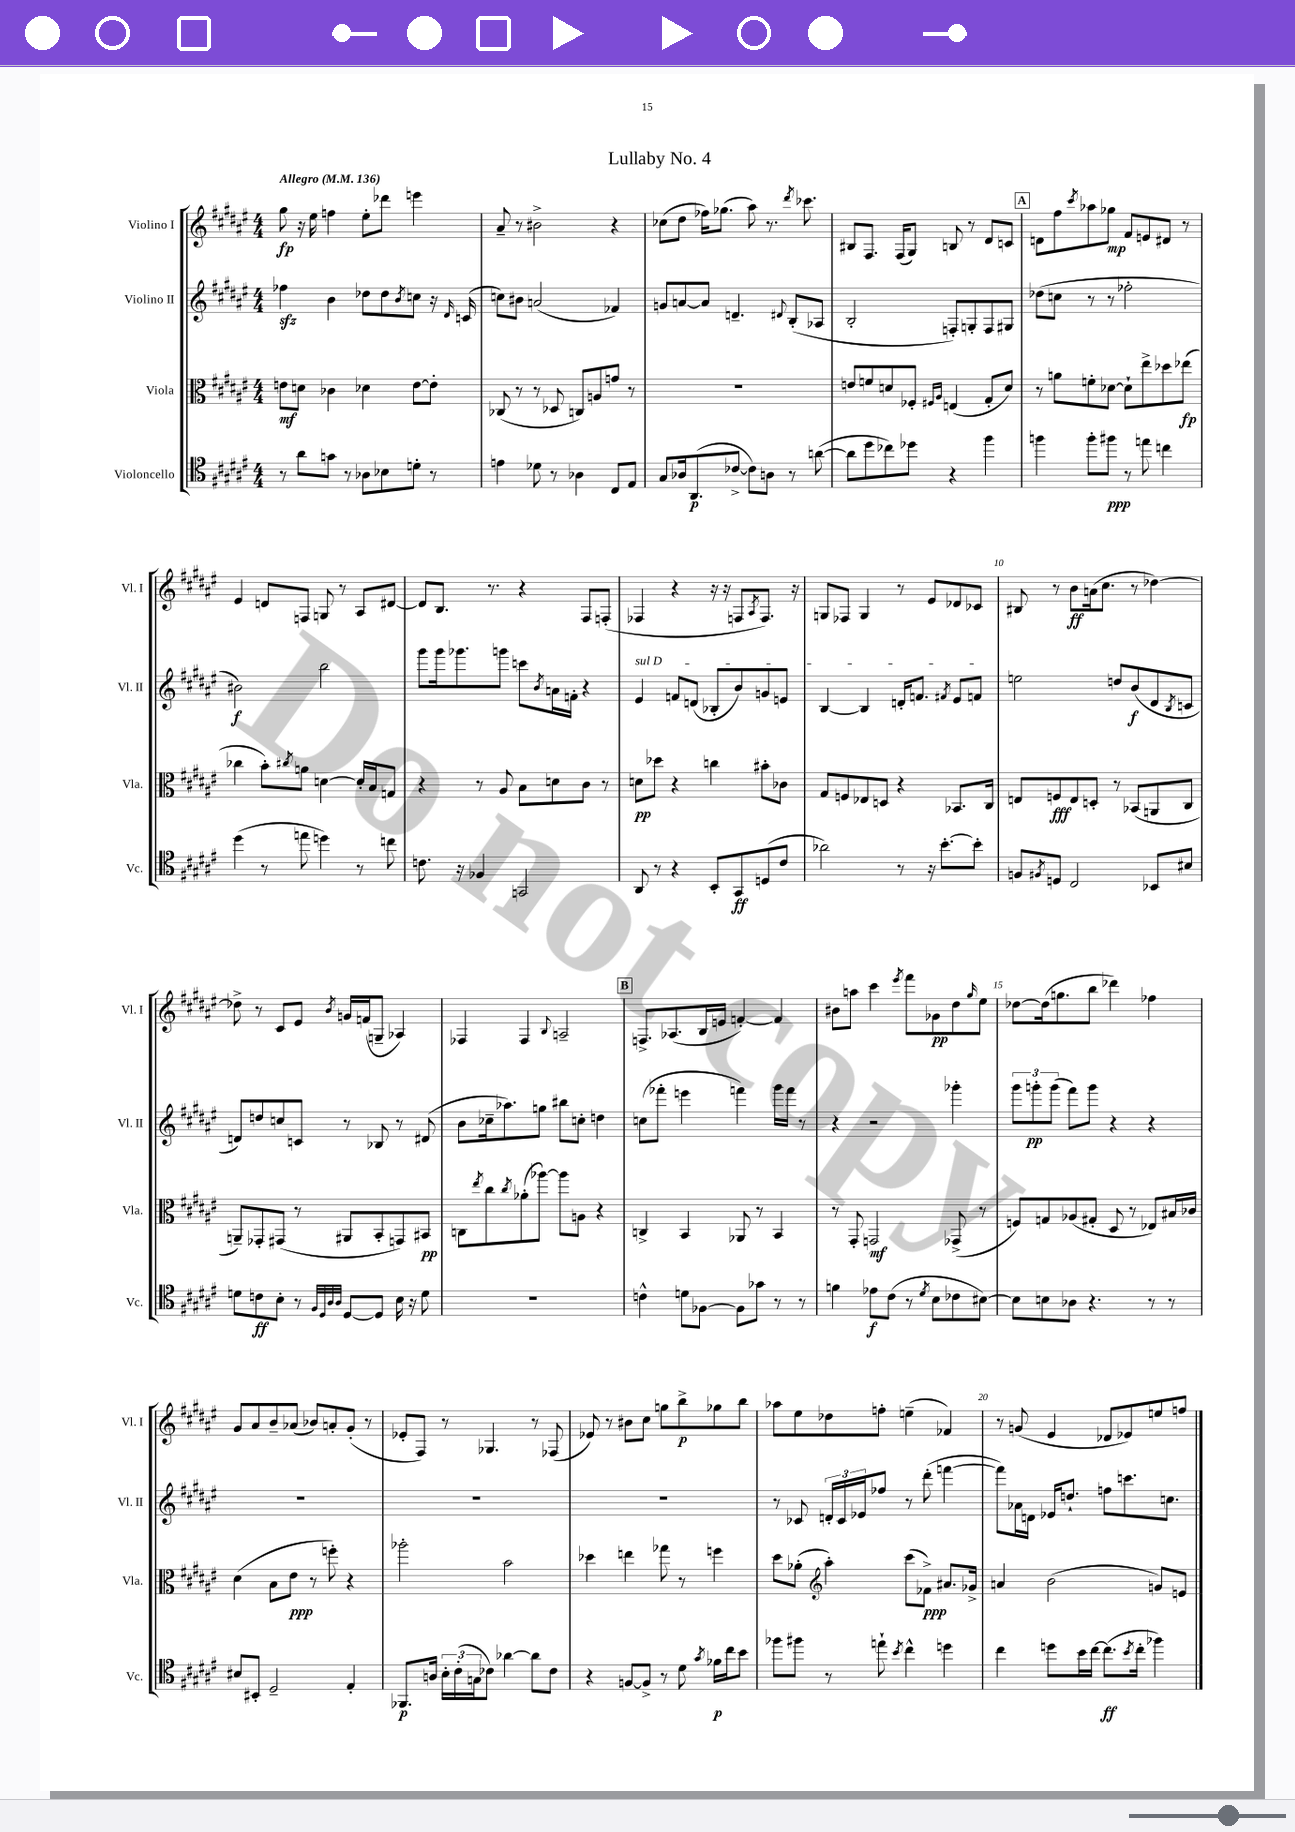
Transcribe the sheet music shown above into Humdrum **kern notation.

**kern	**dynam	**kern	**dynam	**kern	**dynam	**kern	**dynam
*part4	*part4	*part3	*part3	*part2	*part2	*part1	*part1
*staff4	*staff4	*staff3	*staff3	*staff2	*staff2	*staff1	*staff1
*I"Violoncello	*	*I"Viola	*	*I"Violino II	*	*I"Violino I	*
*I'Vc.	*	*I'Vla.	*	*I'Vl. II	*	*I'Vl. I	*
*clefC4	*	*clefC3	*	*clefG2	*	*clefG2	*
*k[f#c#g#d#a#e#]	*	*k[f#c#g#d#a#e#]	*	*k[f#c#g#d#a#e#]	*	*k[f#c#g#d#a#e#]	*
*M4/4	*	*M4/4	*	*M4/4	*	*M4/4	*
*MM136	*	*MM136	*	*MM136	*	*MM136	*
=1	=1	=1	=1	=1	=1	=1	=1
!	!	!	!	!	!	!LO:TX:a:B:t=Allegro	!
8r	.	8en\L	mf	4ff-Xzz\	.	8gg#\	fp
8a#\L	.	8dn\J	.	.	.	16r	.
.	.	.	.	.	.	16ee#\	.
8gn\J	.	4c-X\	.	4b\	.	4ffn\	.
8r	.	.	.	.	.	.	.
8A-X\L	.	4d-X\	.	8dd-X\L	.	8ee#'\L	.
8B-X\	.	.	.	8dd-\	.	8ddd-X\J	.
.	.	.	.	8qb/	.	.	.
8dn'\J	.	[8e\L	.	8ccn\J	.	4eeen\	.
8r	.	8e'\J]	.	16r	.	.	.
.	.	.	.	16qqd#/	.	.	.
.	.	.	.	(16cn/	.	.	.
=2	=2	=2	=2	=2	=2	=2	=2
4en\	.	(8C-X/	.	8ccn\L)	.	8a#~/	.
.	.	8r	.	8b#X\J	.	8r	.
8d-X\	.	8r	.	(2an/	.	2b#X^\	.
8r	.	8D-X/	.	.	.	.	.
4A-X\	.	8Cn/L)	.	.	.	.	.
.	.	8An/	.	.	.	.	.
8C#/L	.	8gn/J	.	4f-X/)	.	4r	.
8E#/J	.	8r	.	.	.	.	.
=3	=3	=3	=3	=3	=3	=3	=3
8G#/L	.	1r	.	8gn/L	.	(8cc-X\L	.
16A-X/k	.	.	.	[8an/	.	8dd#\J	.
(8.AA#/	p	.	.	.	.	.	.
.	.	.	.	8a/J]	.	16ff-X\KL)	.
.	.	.	.	.	.	(8.gg-X\J	.
[8c-X^/J	.	.	.	4.dn~/	.	.	.
8c-\L])	.	.	.	.	.	8aa#\)	.
8An\J	.	.	.	.	.	8.r	.
.	.	.	.	8qqd#X/	.	.	.
8r	.	.	.	(8B'/L	.	.	.
.	.	.	.	.	.	8qddd#/	.
.	.	.	.	.	.	8.ccc-X\	.
([8an\	.	.	.	8A-X/J	.	.	.
=4	=4	=4	=4	=4	=4	=4	=4
8a\L]	.	8en/L	.	2B'/	.	8B#X/L	.
8dd#\	.	8fn/	.	.	.	8.F#/J	.
8cc-X\)	.	8dn/	.	.	.	.	.
.	.	.	.	.	.	(16F#/KL	.
8dd-X\J	.	8F-X'/J	.	.	.	8G#/J)	.
.	.	16qqF#X/LL	.	.	.	.	.
.	.	16qqA#/JJ	.	.	.	.	.
4r	.	(4En/	.	8Fn'/L)	.	8Bn/	.
.	.	.	.	8Gn'/	.	8r	.
4ff#\	.	8G#'/L	.	8F/	.	8d#/L	.
.	.	8d/J)	.	8G#X/J	.	8cn/J	.
!!LO:REH:place=s1:t=A
=5	=5	=5	=5	=5	=5	=5	=5
4ffn\	.	8r	.	(8dd-X\L	.	8dn\L	.
.	.	8an\L	.	8ccn\J	.	8ff#\	.
.	.	.	.	.	.	8qccc#/	.
8ff'\L	.	8fn'\	.	8r	.	8aa-X\	.
8ff#X\J	ppp	[8d-X\J	.	8r	.	8gg-X\J	mp
8r	.	8d-`\L]	.	2ff-X'\	.	8f#/L	.
8een\	.	8ee#^\	.	.	.	8en/	.
4ccn\	.	8dd-X\	.	.	.	8d#X/J	.
.	.	(8ee-X\J	fp	.	.	8r	.
!!LO:LB:g=z
=6	=6	=6	=6	=6	=6	=6	=6
(4dd#\	.	4cc-X\	.	2b#X\)	f	4e#/	.
8r	.	8b'\L)	.	.	.	8dn/L	.
.	.	8qcc#X/	.	.	.	.	.
8een\	.	8an\J	.	.	.	8Fn/J	.
4ddn\)	.	[4dn\	.	2bb\	.	8Gn/	.
.	.	.	.	.	.	8r	.
8r	.	16d'/LL]	.	.	.	8A#/L	.
.	.	16B/J	.	.	.	.	.
8ccn\	.	8Gn/J	.	.	.	[8d#X/J	.
=7	=7	=7	=7	=7	=7	=7	=7
8.cn\	.	4r	.	8ggg#\L	.	8d#/L]	.
.	.	.	.	16ggg#\k	.	8.B/J	.
16r	.	.	.	8.ggg-X\	.	.	.
4F-X/	.	8r	.	.	.	.	.
.	.	.	.	.	.	8.r	.
.	.	8A#/	.	8gggn\J	.	.	.
2GGn/	.	8B\L	.	8cccn\L	.	4r	.
.	.	.	.	8qb/	.	.	.
.	.	8dn\	.	16an\L	.	.	.
.	.	.	.	16fn'\JJ	.	.	.
.	.	8c#\J	.	4r	.	8F#/L	.
.	.	8r	.	.	.	(8Fn'/J	.
=8	=8	=8	=8	=8	=8	=8	=8
!	!	!	!	!LO:TX:a:i:t=sul D	!	!	!
8AA#/	.	8dn\L	pp	4e#/	.	4F-X/	.
8r	.	8dd-X\J	.	.	.	.	.
4r	.	4r	.	8fn/L	.	4r	.
.	.	.	.	(8dn/J	.	.	.
8BB'/L	.	4ccn\	.	8B-X'/L	.	16r	.
.	.	.	.	.	.	16r	.
8GG#/	ff	.	.	8b/)	.	8Fn/L	.
.	.	.	.	.	.	8qA#/	.
(8Dn/	.	8b#X'\L	.	8gn/	.	8.F/J)	.
8c#/J	.	8c-X\J	.	8en/J	.	.	.
.	.	.	.	.	.	16r	.
=9	=9	=9	=9	=9	=9	=9	=9
2a-X\)	.	8G#/L	.	[4B/	.	8Gn/L	.
.	.	8Fn/	.	.	.	8F-X/J	.
.	.	8E-X/	.	4B/]	.	4G/	.
.	.	8Dn/J	.	.	.	.	.
8r	.	4r	.	16dn'/KL	.	8r	.
.	.	.	.	8.fn/J	.	.	.
16r	.	.	.	.	.	8e#/L	.
[8.b'\L	.	.	.	.	.	.	.
.	.	.	.	8qf#X/	.	.	.
.	.	8.BB-X/L	.	8e#/L	.	8d-X/	.
8b'\J]	.	.	.	8fn/J	.	8c-X/J	.
.	.	16C#/Jk	.	.	.	.	.
=10	=10	=10	=10	=10	=10	=10	=10
8Fn/L	.	8En/L	.	2een\	.	8B#X/	.
8qF#X/	.	.	.	.	.	.	.
8Dn/J	.	8Fn/	fff	.	.	8r	.
2C#/	.	8E/	.	.	.	8b\L	ff
.	.	8Dn'/J	.	.	.	(16an\k	.
.	.	.	.	.	.	8.cc#\J	.
.	.	8r	.	8ddn/L	.	.	.
.	.	(8BB-X/L	.	(8b/	f	8r	.
8BB-X/L	.	8AAn/	.	8d#/	.	[4dd-X\)	.
.	.	.	.	8qB/	.	.	.
8B#X/J	.	8C#/J	.	8cn/J	.	.	.
!!LO:LB:g=z
=11	=11	=11	=11	=11	=11	=11	=11
8dn\L	.	8AAn~/L)	.	8dn/L)	.	8dd-X^\]	.
8cn\	ff	8GG-X'/	.	8ddn/	.	8r	.
8B'\J	.	(8GG#X/J	.	8ccn/	.	8c#/L	.
8r	.	8r	.	8cn/J	.	8e#/J	.
32qqF#/LLL	.	.	.	.	.	.	.
32qqD#/	.	.	.	.	.	.	.
32qqA#/	.	.	.	.	.	.	.
32qqA#/JJJ	.	.	.	.	.	8qb/	.
[8D#/L	.	8AA#X/L	.	8r	.	16gn/LL	.
.	.	.	.	.	.	(16fn/J	.
8D#/J]	.	8BB'/	.	8B-X/	.	8Gn~/J	.
16B\	.	8GGn/)	.	8r	.	4A-X/)	.
16r	.	.	.	.	.	.	.
8d\	.	8BB#X/J	pp	(8d#X/	.	.	.
=12	=12	=12	=12	=12	=12	=12	=12
1r	.	8Cn\L	.	8b\L	.	4F-X/	.
.	.	8qee#/	.	.	.	.	.
.	.	8cc#\	.	16cc-X~\k	.	.	.
.	.	.	.	8.aa-X\)	.	.	.
.	.	8qcc#/	.	.	.	.	.
.	.	(8a-X'\	.	.	.	4F-/	.
.	.	[8aa-X\J)	.	8ggn\J	.	.	.
.	.	.	.	.	.	8qqB/	.
.	.	8aa-\L]	.	8bb#X\L	.	2An~/	.
.	.	8An\J	.	8ccn'\J	.	.	.
.	.	4r	.	4ddn\	.	.	.
!!LO:REH:place=s1:t=B
=13	=13	=13	=13	=13	=13	=13	=13
4cn^^\	.	4Cn^/	.	(8ccn\L	.	8.Fn^/L	.
.	.	.	.	8fff-X'\J	.	.	.
.	.	.	.	.	.	(8.A-X/	.
8dn\L	.	4BB/	.	4eeen\	.	.	.
[8F-X\J	.	.	.	.	.	16B/L	.
.	.	.	.	.	.	16en/JJ	.
8F-\L]	.	8AA-X/	.	4fffn\)	.	[4fn'/)	.
8g-X\J	.	8r	.	.	.	.	.
8r	.	4BB/	.	16ggg#\LL	.	4f/]	.
.	.	.	.	16fff\JJ	.	.	.
8r	.	.	.	8r	.	.	.
=14	=14	=14	=14	=14	=14	=14	=14
4fn\	.	8r	.	4r	.	8b#X\L	.
.	.	8GG#'/	.	.	.	8aan\J	.
8e-X\L	f	2GGn/	mf	2r	.	4ccc#\	.
(8c#\J	.	.	.	.	.	.	.
.	.	.	.	.	.	8qeee#/	.
8r	.	.	.	.	.	8fff#\L	.
8qd#/	.	.	.	.	.	.	.
8B\L	.	.	.	.	.	8g-X\	pp
8c-X\	.	(8GG-X^/	.	4ggg-X'\	.	8dd#\	.
.	.	.	.	.	.	16qqgg#/	.
[8B#X\J)	.	8r	.	.	.	8ee#\J	.
=15	=15	=15	=15	=15	=15	=15	=15
8B#\L]	.	8Fn/L)	.	12ggg#\L	.	[8dd-X\L	.
.	.	.	.	12gggn'\	pp	.	.
8Bn\	.	8Gn/	.	.	.	(16dd-\k]	.
.	.	.	.	(12ggg\J	.	.	.
.	.	.	.	.	.	8.ggn\	.
8A-X\J	.	(8A-X/	.	8fff#\L)	.	.	.
4.r	.	8G#X'/J	.	8ggg\J	.	8bb\J	.
.	.	8D#/	.	4r	.	4ddd-X\)	.
.	.	8r	.	.	.	.	.
8r	.	8E-X/L)	.	4r	.	4ff-X\	.
8r	.	16B#X/L	.	.	.	.	.
.	.	16c-X/JJ	.	.	.	.	.
!!LO:LB:g=z
=16	=16	=16	=16	=16	=16	=16	=16
8B#X/L	.	(4d#\	.	1r	.	8g#/L	.
8BB#X'/J	.	.	.	.	.	8a#/	.
2D#~/	.	8B\L	.	.	.	8b~/	.
.	.	8e#\J	ppp	.	.	(8a-X/J	.
.	.	8r	.	.	.	8b-X/L)	.
.	.	8ffn'\)	.	.	.	8an'/	.
4E#'/	.	4r	.	.	.	(8g#'/J	.
.	.	.	.	.	.	8r	.
=17	=17	=17	=17	=17	=17	=17	=17
8.FF-X/L	p	2aa-X'\	.	1r	.	8e-X'/L	.
.	.	.	.	.	.	8F#/J)	.
16An/Jk	.	.	.	.	.	.	.
24B'\LL	.	.	.	.	.	8r	.
(24c#'\	.	.	.	.	.	.	.
24Gn\J	.	.	.	.	.	.	.
8c-X\J)	.	.	.	.	.	4.G-X/	.
[4a-X\	.	2b\	.	.	.	.	.
8a-\L]	.	.	.	.	.	8r	.
8c-\J	.	.	.	.	.	(8F-X/	.
=18	=18	=18	=18	=18	=18	=18	=18
4r	.	4dd-X\	.	1r	.	8e-X/)	.
.	.	.	.	.	.	8r	.
[8Fn/L	.	4een\	.	.	.	8b#X\L	.
8F^/J]	.	.	.	.	.	8cc#\J	.
8r	.	8gg-X\	.	.	.	8ggn\L	.
8d#\	.	8r	.	.	.	8bb^\	p
8qg#/	.	.	.	.	.	.	.
16f-X\LL	p	4ffn\	.	.	.	8gg-X\	.
16cc#\J	.	.	.	.	.	.	.
8b\J	.	.	.	.	.	8bb\J	.
=19	=19	=19	=19	=19	=19	=19	=19
8ff-X\L	.	8dd#\L	.	8r	.	8aa-X\L	.
8ff#X\J	.	(8a-X'\J	.	8c-X/	.	8ee#\	.
*	*	*clefG2	*	*	*	*	*
8r	.	4aa#'\)	.	24dn'/LL	.	8dd-X\	.
.	.	.	.	24c-/	.	.	.
.	.	.	.	24e-X/J	.	.	.
8een`\	.	.	.	8ff-X/J	.	8ffn'\J	.
8qb/	.	.	.	.	.	.	.
4cc#^^\	.	(8ccc#\L	.	8r	.	(4een~\	.
.	.	8f-X^\J)	ppp	(8ddd#'\	.	.	.
4ddn\	.	8.a#X/L	.	[4fffn\	.	4f-X/)	.
.	.	16g-X^/Jk	.	.	.	.	.
=20	=20	=20	=20	=20	=20	=20	=20
4cc#\	.	4an/	.	8fff\L])	.	8r	.
.	.	.	.	16a-X\L	.	(8gn/	.
.	.	.	.	16dn\JJ	.	.	.
8ddn\L	.	(2b\	.	16e-X/KL	.	4e#/	.
.	.	.	.	8.ddn`/J	.	.	.
16b\L	.	.	.	.	.	.	.
[16cc#\JJ	.	.	.	.	.	.	.
(8.cc#\L]	ff	.	.	8ffn\L	.	8d-X/L	.
.	.	.	.	8.cccn\	.	8e-X/)	.
8qb/	.	.	.	.	.	.	.
16cc#'\Jk	.	.	.	.	.	.	.
4ff-X\)	.	8gn/L)	.	.	.	8een/	.
.	.	.	.	8.ccn\J	.	.	.
.	.	8en/J	.	.	.	8ffn/J	.
==	==	==	==	==	==	==	==
*-	*-	*-	*-	*-	*-	*-	*-
